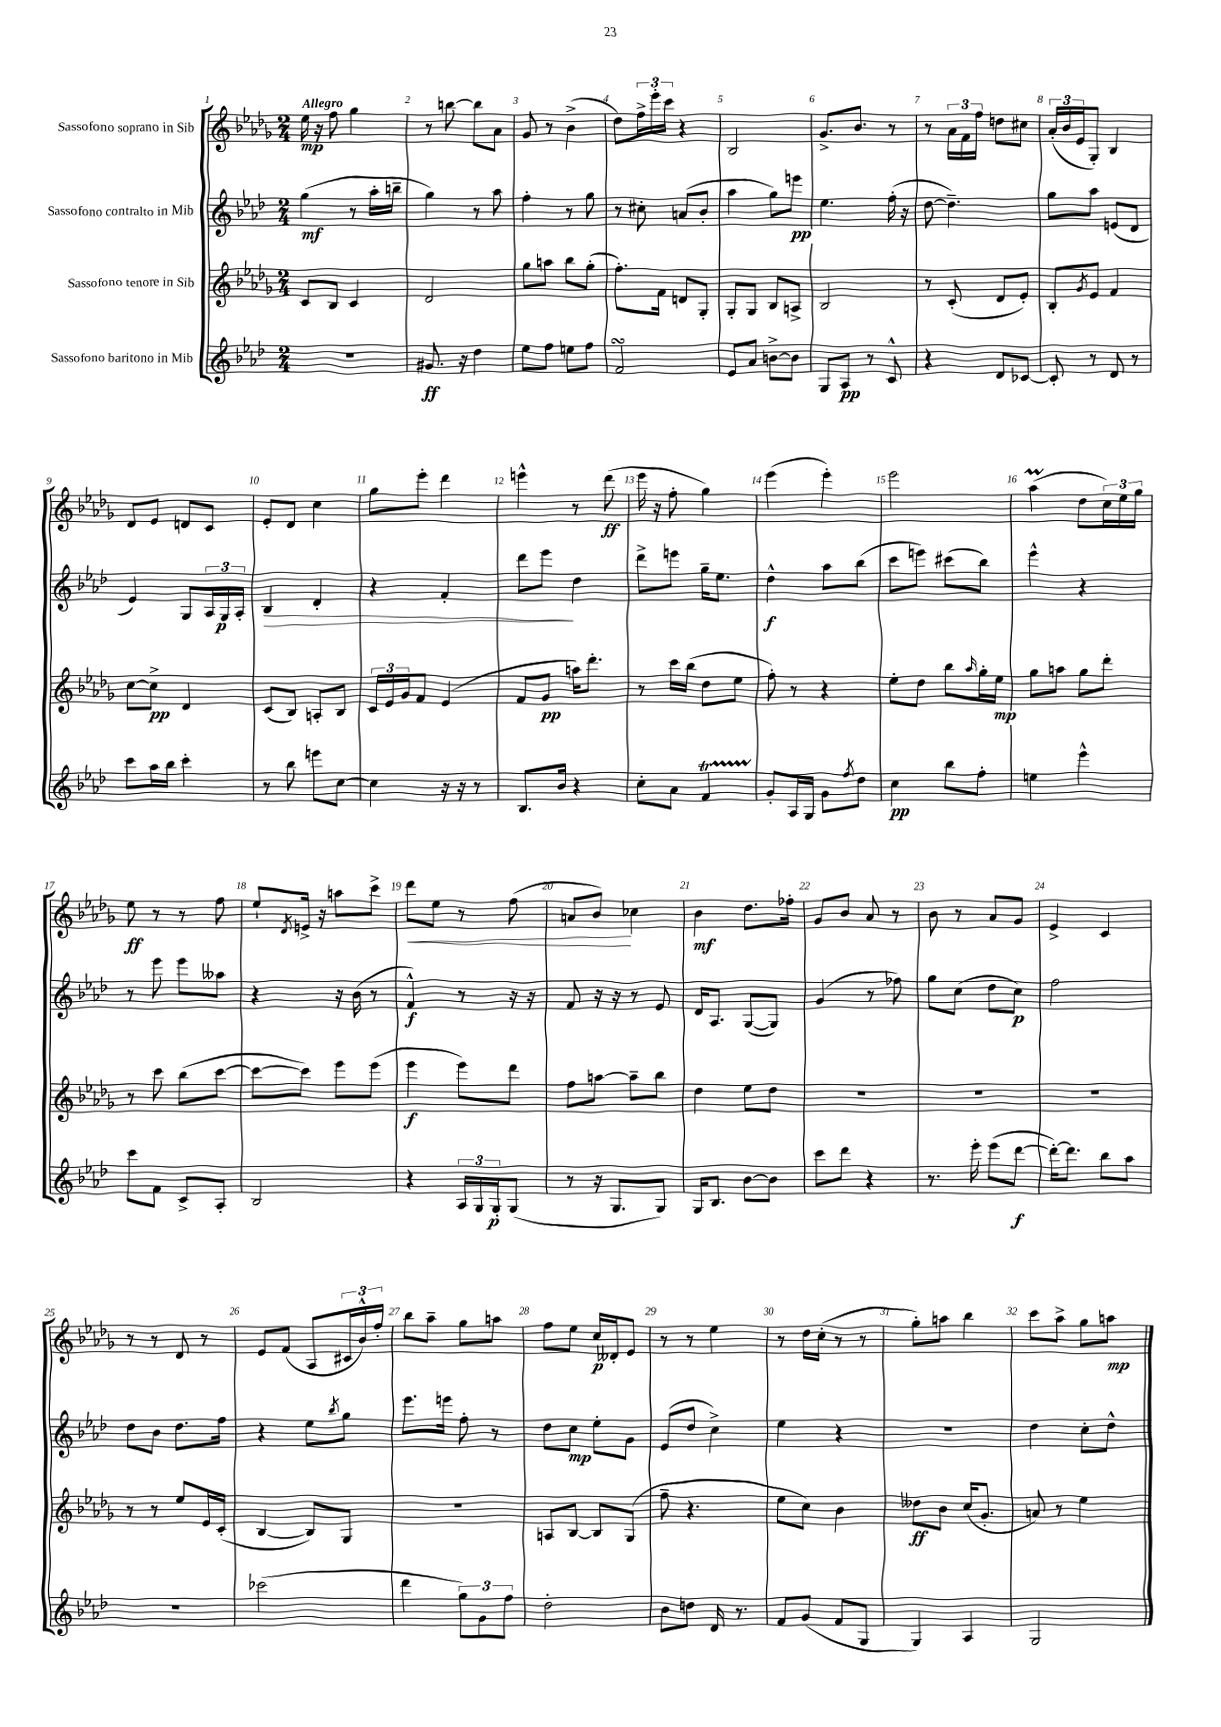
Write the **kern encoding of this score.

**kern	**kern	**kern	**kern
*staff4	*staff3	*staff2	*staff1
*clefG2	*clefG2	*clefG2	*clefG2
*k[b-e-a-d-]	*k[b-e-a-d-g-]	*k[b-e-a-d-]	*k[b-e-a-d-g-]
*M2/4	*M2/4	*M2/4	*M2/4
2r	8c	(4gg	16ee-
.	.	.	16r
.	8B-	.	8ff
.	4c	8r	4gg-
.	.	16aa-'	.
.	.	16bb~	.
=	=	=	=
8.g#	2d-	4gg)	8r
.	.	.	[8bb
16r	.	.	.
4dd-	.	8r	8bb]
.	.	8aa-	8a-
=	=	=	=
8ee-	8gg-	4ff'	8g-
8ff	8aa	.	8r
8ee	8bb-	8r	(4b-^
8ff	(8gg-'	8gg	.
=	=	=	=
2f	8.ff')	8r	8dd-)
.	.	8cc#'	24ff^
.	.	.	24eee-'
.	16f	.	.
.	.	.	24ccc
.	8d	(8a	4r
.	8G-'	8b-'	.
=	=	=	=
8e-	8G-'	4aa-	2B-
8a-	8G-	.	.
[8b^	8B-	8gg)	.
8b]	8A^	8eee	.
=	=	=	=
8G	2B-	4.ee-	8.g-^
8A-	.	.	.
.	.	.	8.b-
8r	.	.	.
8c^^	.	(16ff'	8r
.	.	16r	.
=	=	=	=
4r	8r	[8dd-	8r
.	(8c'	4.dd-~])	24a-
.	.	.	24f
.	.	.	24ff
8d-	8d-	.	8dd
[8c-	8e-')	.	8cc#
=	=	=	=
8c-']	8B-'	8gg	(24a-'
.	.	.	24b-
.	.	.	24e-
.	8qg-	.	.
8r	8e-	8aa-	8G-')
8d-	4f	(8e	4B-
8r	.	8d-	.
=	=	=	=
8ccc	[8cc	4e-)	8d-
16aa-	8cc^]	.	8e-
16bb-	.	.	.
4ccc'	4d-	8G	8d
.	.	24A-	8c
.	.	24G	.
.	.	24A-'	.
=	=	=	=
8r	(8c	4B-	8e-'
8bb-	8B-)	.	8d-
8eee	8A'	4d-'	4cc
[8cc	8B-	.	.
=	=	=	=
4cc]	24c	4r	8gg-
.	24e-	.	.
.	24g-	.	.
.	8f	.	8eee-'
16r	(4e-	4f'	4ddd-
16r	.	.	.
8r	.	.	.
=	=	=	=
8.B-	8f	8ddd-	4eee^^
.	8g-	8eee-	.
16b-	.	.	.
4r	16aa)	4dd-	8r
.	8.ddd-'	.	.
.	.	.	(8ddd-
=	=	=	=
8cc'	8r	8ddd-^	16eee-
.	.	.	16r
8a-	16ccc	8eee	8ff'
.	(16bb-	.	.
4f	8dd-	16gg~	4gg-)
.	.	8.ee-	.
.	8ee-	.	.
=	=	=	=
8g'	8ff')	4dd-^^	(4eee-
16A-	8r	.	.
16G	.	.	.
8g	4r	8aa-	4eee-')
8qff	.	.	.
8dd-	.	(8bb-	.
=	=	=	=
4cc	8ee-'	8ccc	2eee-
.	8dd-	8eee)	.
8bb-	8bb-	(8ccc#	.
.	16qqaa-	.	.
8ff'	16gg-'	8bb-)	.
.	16ee-	.	.
=	=	=	=
4ee	8gg-	4eee-^^	(4aa-
.	8aa	.	.
4eee-^^	8gg-	4r	8dd-
.	8ddd-'	.	24cc)
.	.	.	24ee-
.	.	.	24gg-
=	=	=	=
8ccc	8r	8r	8ee-
8f	8ccc	8eee-	8r
8c^	(8bb-	8eee-	8r
8A-'	[8ccc	8aa--	8ff
=	=	=	=
2B-	8ccc_	4r	8ee-`
.	.	.	8qd-
.	8ccc])	.	16e^
.	.	.	16r
.	8eee-	16r	8aa
.	.	(16b-	.
.	(8eee-	8r	8ccc^
=	=	=	=
4r	4eee-	4f^^)	8ddd-
.	.	.	8ee-
24A-	8eee-)	8r	8r
24G	.	.	.
24G'	.	.	.
(8G	8ddd-	16r	(8ff
.	.	16r	.
=	=	=	=
8r	8ff	8f	8a
16r	[8aa	16r	8b-)
8.G	.	16r	.
.	8aa~]	8r	4cc-
8G)	8bb-	8e-	.
=	=	=	=
16G	4dd-	16d-	4b-
8.B-	.	8.A-	.
[8b-	8ee-	([8G	8.dd-
8b-]	8dd-	8G])	.
.	.	.	16ff-'
=	=	=	=
8ccc	2r	(4g	8g-
8ddd-	.	.	8b-
4r	.	8r	8a-
.	.	8ff-)	8r
=	=	=	=
8.r	2r	8gg	8b-
.	.	(8cc	8r
16eee-'	.	.	.
(8eee-	.	8dd-	8a-
[8ddd-	.	8cc)	8g-
=	=	=	=
16ddd-'_)	2r	2ff	4e-^
8.ddd-]	.	.	.
8bb-	.	.	4c
8aa-	.	.	.
=	=	=	=
2r	8r	8dd-	8r
.	8r	8b-	8r
.	8ee-	8.dd-	8d-
.	16e-	.	8r
.	(16c'	16ff	.
=	=	=	=
(2ccc-	[4B-	4r	8e-
.	.	.	(8f
.	8B-])	8ee-	8A-
.	.	8qbb-	.
.	8G-	8gg	24c#
.	.	.	24b-^^)
.	.	.	24ff'
=	=	=	=
4ddd-	2r	8.eee-	8bb-
.	.	.	8aa-~
.	.	16eee	.
12gg)	.	8ff'	8gg-
12g	.	.	.
.	.	8r	8aa
12ff	.	.	.
=	=	=	=
2dd-'	8A	8dd-	8ff
.	[8B-	8cc	8ee-
.	8B-]	8ee-'	16cc
.	.	.	16d--'
.	(8G-	8g	8e-
=	=	=	=
8b-	8ff~	(8e-	8r
8dd	4.r	8dd-	8r
16d-	.	4cc^)	4ee-
8.r	.	.	.
=	=	=	=
8f	8ee-	4ee-	8r
(8g	8cc)	.	16dd-
.	.	.	(16cc'
8f	4b-	4r	8r
8G	.	.	8r
=	=	=	=
4G)	8dd--	2r	8gg-')
.	8b-	.	8aa
4A-	(16cc	.	4bb-
.	8.g-'	.	.
=	=	=	=
2G	8a)	4dd-	8ccc
.	8r	.	8aa-^
.	4ee-	8cc'	8gg-
.	.	8dd-^^	8aa
==	==	==	==
*-	*-	*-	*-
